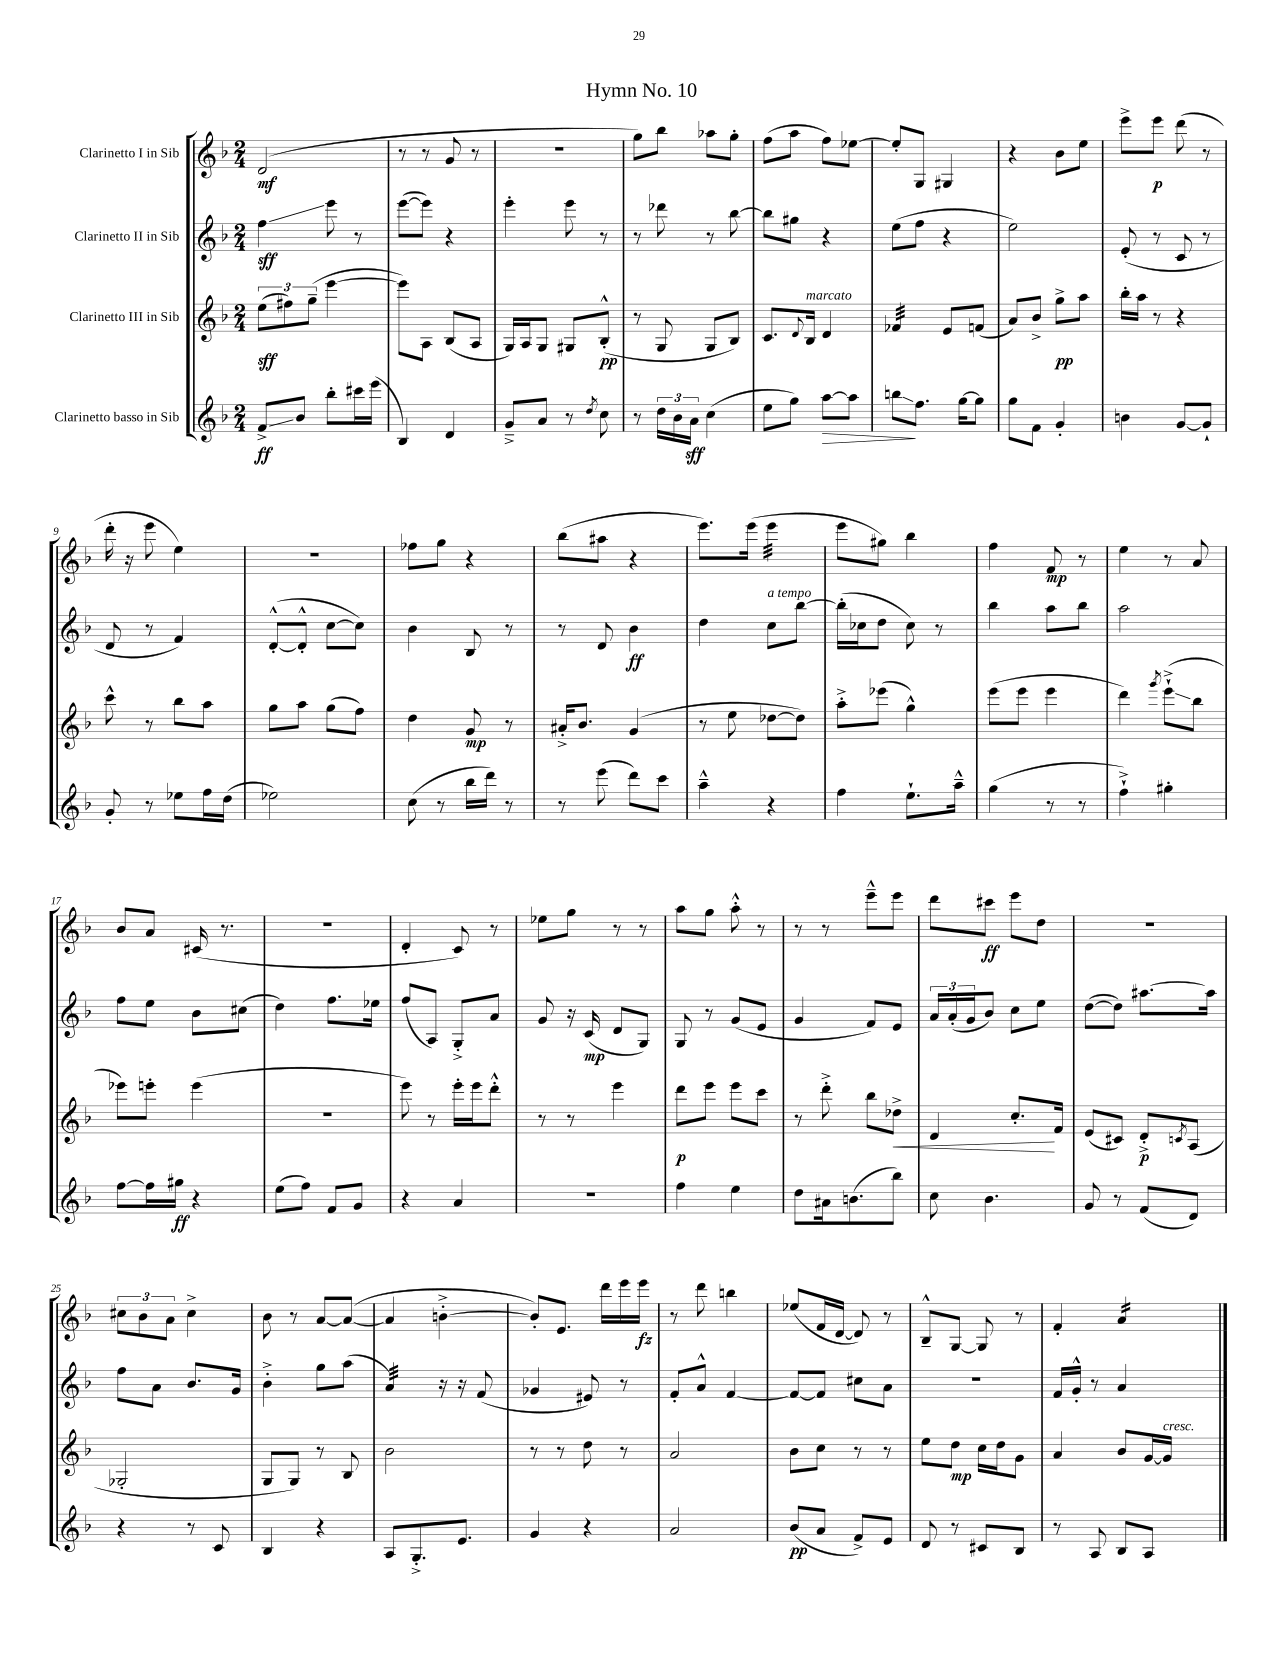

**kern	**kern	**kern	**kern
*staff4	*staff3	*staff2	*staff1
*clefG2	*clefG2	*clefG2	*clefG2
*k[b-]	*k[b-]	*k[b-]	*k[b-]
*M2/4	*M2/4	*M2/4	*M2/4
8f^	(12ee	4ff	(2d
.	12ff#)	.	.
8b-	.	.	.
.	(12gg~	.	.
8bb-'	[4eee	8eee	.
16ccc#	.	8r	.
(16eee	.	.	.
=	=	=	=
4B-)	8eee])	([8eee	8r
.	8A	8eee])	8r
4d	(8B-	4r	8g
.	8A	.	8r
=	=	=	=
8g~^	16G)	4eee'	2r
.	16A	.	.
8a	8G	.	.
8r	8G#	8eee	.
8qdd	.	.	.
8cc	(8B-'^^	8r	.
=	=	=	=
8r	8r	8r	8gg)
24dd	8G	8ddd-	8bb-
24b-	.	.	.
24a	.	.	.
(4cc	8G	8r	8aa-
.	8B-)	[8bb-	8gg'
=	=	=	=
8ee	8.c	8bb-]	(8ff
8gg)	.	8gg#	8aa
.	8qqd	.	.
.	16B-	.	.
[8aa	4d	4r	8ff)
8aa]	.	.	[8ee-
=	=	=	=
8bb	4f-	(8ee	8ee-']
8.ff	.	8ff	8G
.	8e	4r	4G#
[16gg	.	.	.
8gg]	(8f	.	.
=	=	=	=
8gg	8a)	2ee)	4r
8f	8b-^	.	.
4g'	8gg^	.	8b-
.	8aa	.	8ee
=	=	=	=
4b	16bb-'	(8e'	8eee^
.	16aa	.	.
.	8r	8r	8eee
[8g	4r	8c	(8ddd
8g`]	.	8r	8r
=	=	=	=
8g'	8ccc^^	8d	16ddd'
.	.	.	16r
8r	8r	8r	8eee
8ee-	8bb-	4f)	4ee)
16ff	8aa	.	.
(16dd	.	.	.
=	=	=	=
2ee-)	8gg	([8d'^^	2r
.	8aa	8d'^^]	.
.	(8gg	[8cc	.
.	8ff)	8cc])	.
=	=	=	=
(8cc	4dd	4b-	8ff-
8r	.	.	8gg
16bb-	8g	8B-	4r
16ddd)	.	.	.
8r	8r	8r	.
=	=	=	=
8r	16a#'^	8r	(8bb-
.	8.b-	.	.
(8eee	.	8d	8aa#
8ddd)	(4g	4b-	4r
8ccc	.	.	.
=	=	=	=
4aa~^^	8r	4dd	8.eee)
.	8ee	.	.
.	.	.	(16eee
4r	[8dd-	8cc	4eee
.	8dd-])	[8bb-	.
=	=	=	=
4ff	8aa'^	(16bb-']	8eee
.	.	16cc-	.
.	(8eee-	8dd	8gg#)
8.ee`	4gg^^)	8cc-)	4bb-
.	.	8r	.
16aa~^^	.	.	.
=	=	=	=
(4gg	(8eee	4bb-	4ff
.	8eee	.	.
8r	4eee	8aa	8f
8r	.	8bb-	8r
=	=	=	=
4ff`^)	4ddd)	2aa	4ee
.	8qggg	.	.
4gg#'	(8eee`^	.	8r
.	8bb-	.	8a
=	=	=	=
[8ff	8eee-)	8ff	8b-
16ff]	8eee'	8ee	8a
16gg#	.	.	.
4r	(4eee	8b-	(16c#
.	.	.	8.r
.	.	(8cc#	.
=	=	=	=
(8ee	2r	4dd)	2r
8ff)	.	.	.
8f	.	8.ff	.
8g	.	.	.
.	.	16ee-	.
=	=	=	=
4r	8eee)	(8ff	4d'
.	8r	8A)	.
4a	16eee'	8G'^	8c)
.	16eee	.	.
.	8ddd'^^	8a	8r
=	=	=	=
2r	8r	8g	8ee-
.	8r	16r	8gg
.	.	(16c	.
.	4eee	8d	8r
.	.	8G)	8r
=	=	=	=
4ff	8ddd	8G	8aa
.	8eee	8r	8gg
4ee	8eee	(8g	8aa'^^
.	8ccc	8e	8r
=	=	=	=
8dd	8r	4g	8r
16a#	8ddd'^	.	8r
(8.b	.	.	.
.	8bb-	8f)	8eee~^^
8bb-)	8dd-^	8e	8eee
=	=	=	=
8cc	4d	24a	8ddd
.	.	(24a'	.
.	.	24g	.
4.b-	.	8b-)	8ccc#
.	8.cc'	8cc	8eee
.	.	8ee	8dd
.	16f	.	.
=	=	=	=
8g	(8e	([8dd	2r
8r	8c#)	8dd])	.
(8f	8d'^	[8.aa#	.
.	8qc	.	.
8d)	(8A	.	.
.	.	16aa#]	.
=	=	=	=
4r	2G-'	8ff	12cc#
.	.	.	12b-
.	.	8a	.
.	.	.	12a
8r	.	8.b-	4cc#^
8c	.	.	.
.	.	16g	.
=	=	=	=
4B-	8G	4b-'^	8b-
.	8G)	.	8r
4r	8r	8gg	[8a
.	8B-	(8aa	(8a_
=	=	=	=
8A	2b-	4a)	4a]
8.G'^	.	.	.
.	.	16r	[4b'^
8.e	.	16r	.
.	.	(8f	.
=	=	=	=
4g	8r	4g-	8b'])
.	8r	.	8.e
4r	8dd	8e#)	.
.	.	.	16ddd
.	8r	8r	16eee
.	.	.	16eee
=	=	=	=
2a	2a	8f'	8r
.	.	8a^^	8ddd
.	.	[4f	4bb
=	=	=	=
(8b-	8b-	8f_	(8ee-
8a	8cc	8f]	16f
.	.	.	[16d
8f^)	8r	8cc#	8d])
8e	8r	8a	8r
=	=	=	=
8d	8ee	2r	8B-~^^
8r	8dd	.	[8G
8c#	16cc	.	8G]
.	16dd	.	.
8B-	8g	.	8r
=	=	=	=
8r	4a	16f	4f'
.	.	16g'^^	.
8A	.	8r	.
8B-	8b-	4a	4a
8A	[16g	.	.
.	16g]	.	.
==	==	==	==
*-	*-	*-	*-
